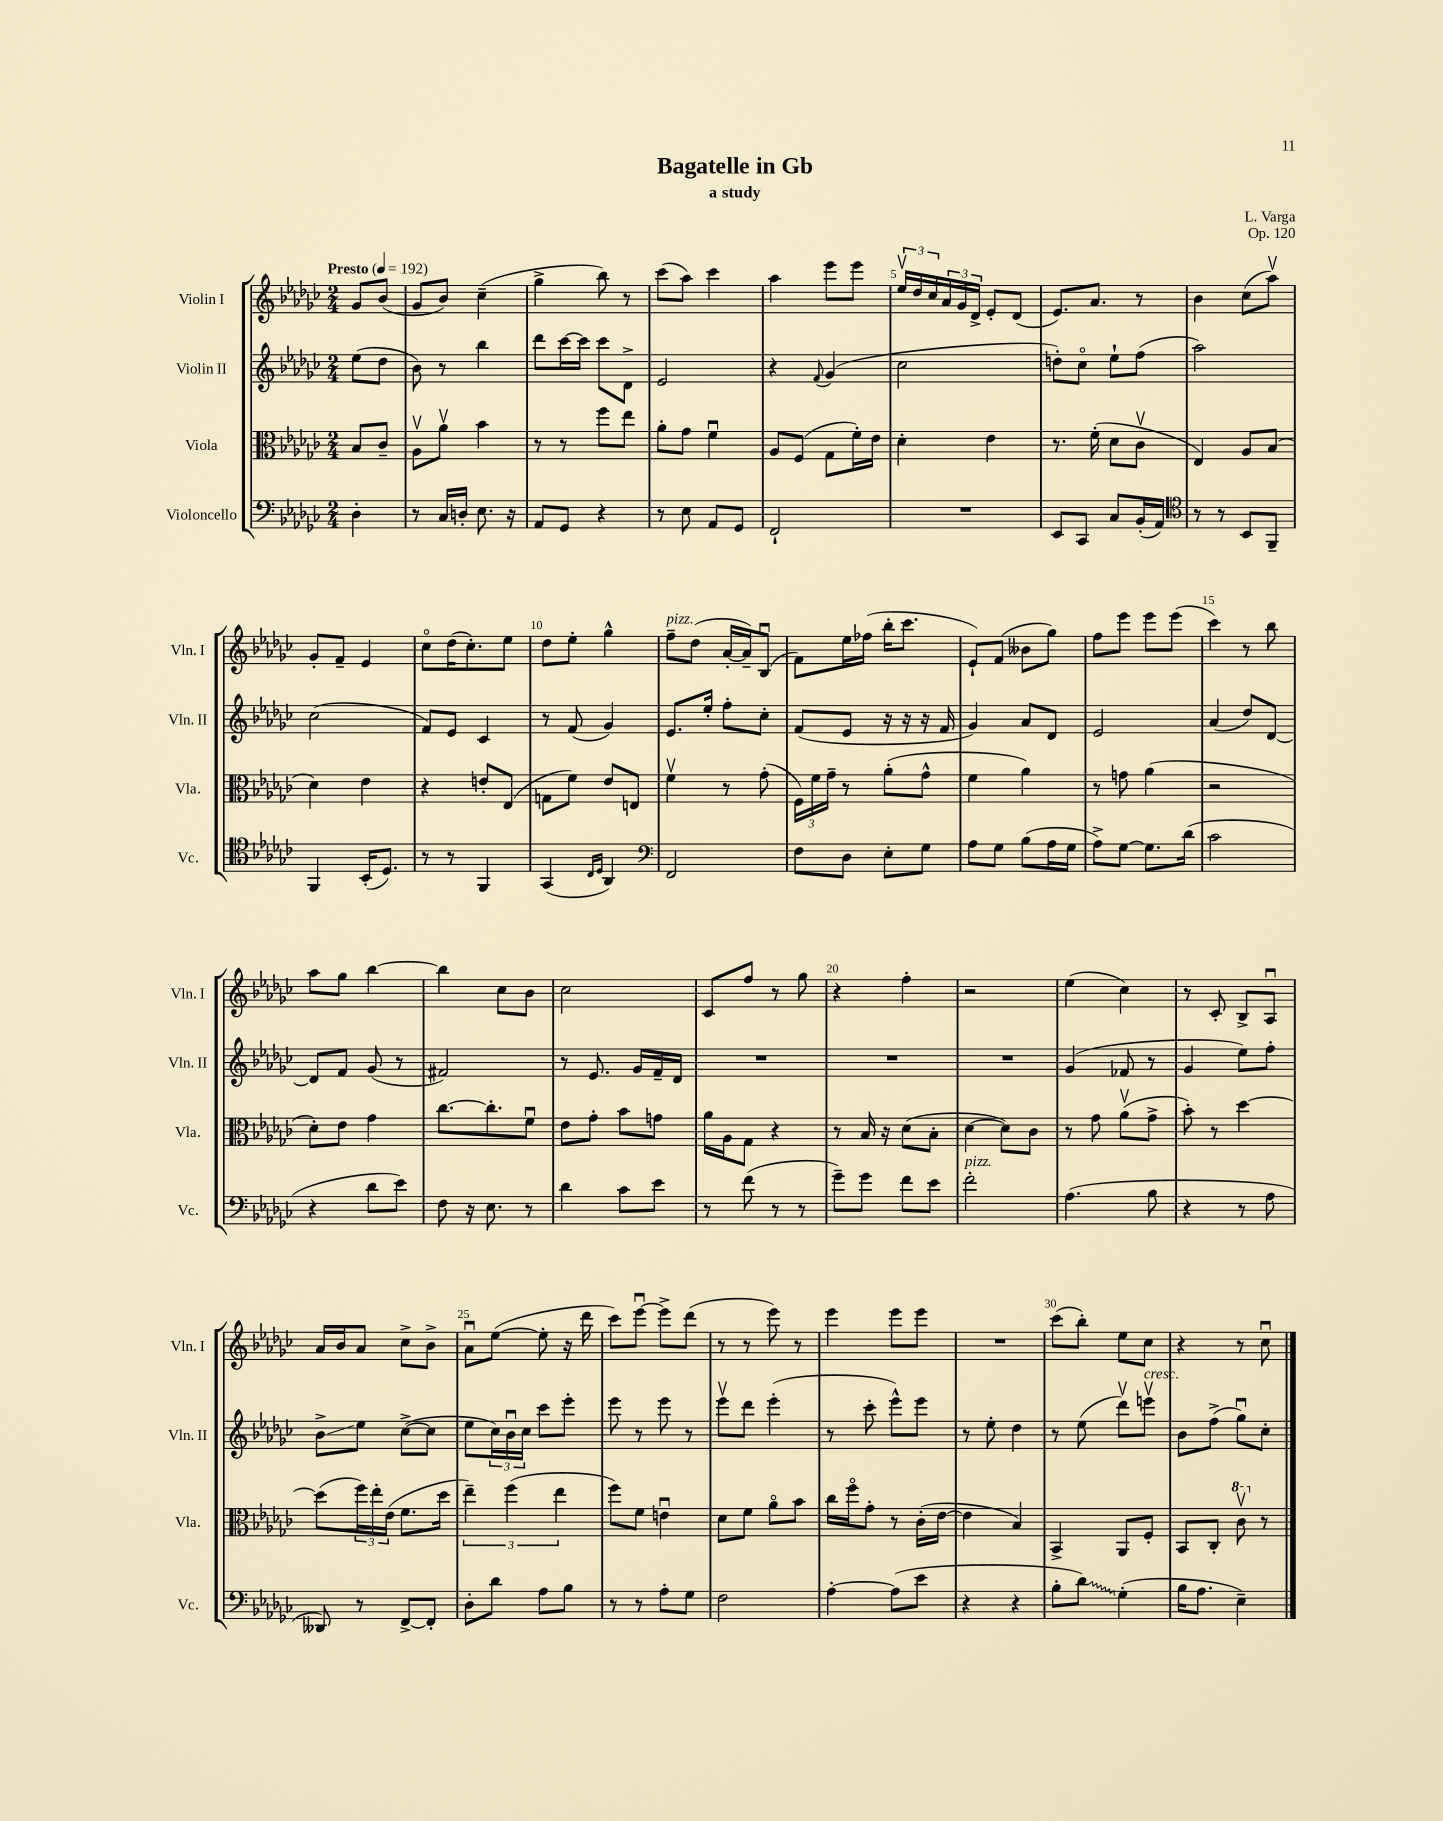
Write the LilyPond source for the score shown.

\header { title = "Bagatelle in Gb" composer = "L. Varga" subtitle = "a study" opus = "Op. 120" }
<<
\new StaffGroup <<
\new Staff = "s0" \with { instrumentName = "Violin I" shortInstrumentName = "Vln. I" } {
    \clef treble \key ges \major \numericTimeSignature \time 2/4 \partial 4 \tempo "Presto" 4 = 192
    ges'8 bes'8( |
    ges'8 bes'8) ces''4--( |
    ges''4-> bes''8) r8 |
    ces'''8( aes''8) ces'''4 |
    aes''4 ees'''8 ees'''8 |
    \tuplet 3/2 { ees''16\upbow des''16 ces''16 } \tuplet 3/2 { aes'16 ges'16 des'16-> } ees'8-. des'8( |
    ees'8.) aes'8. r8 |
    bes'4 ces''8( aes''8\upbow) |
    ges'8-. f'8-- ees'4 |
    ces''8\flageolet des''16( ces''8.-.) ees''8 |
    des''8 ees''8-. ges''4-^ |
    f''8--^\markup { \italic "pizz." } des''8( aes'16~-. aes'16--) bes8\downbow( |
    f'8) ees''16 fes''16( bes''16-. ces'''8. |
    ees'8-!) f'8( beses'8 ges''8) |
    f''8 ees'''8 ees'''8 ees'''8( |
    ces'''4) r8 bes''8 |
    aes''8 ges''8 bes''4~ |
    bes''4 ces''8 bes'8 |
    ces''2 |
    ces'8 f''8 r8 ges''8 |
    r4 f''4-. |
    r2 |
    ees''4( ces''4) |
    r8 ces'8-. bes8-> aes8\downbow |
    aes'16 bes'16 aes'8 ces''8-> bes'8-> |
    aes'8\downbow ees''8~( ees''8-. r16 des'''16 |
    ces'''8) ees'''8~\downbow ees'''8-> des'''8( |
    r8 r8 ees'''8) r8 |
    ees'''4 ees'''8 ees'''8 |
    R2 |
    ces'''8( bes''8-.) ees''8 ces''8 |
    r4 r8 ces''8\downbow \bar "|." |
}
\new Staff = "s1" \with { instrumentName = "Violin II" shortInstrumentName = "Vln. II" } {
    \clef treble \key ges \major \numericTimeSignature \time 2/4 \partial 4
    ees''8( des''8 |
    bes'8) r8 bes''4 |
    des'''8 ces'''16~ ces'''16 ces'''8 des'8-> |
    ees'2 |
    r4 \appoggiatura { f'8 } ges'4( |
    ces''2 |
    d''8-.) ces''8\flageolet ees''8-! f''8( |
    aes''2) |
    ces''2( |
    f'8) ees'8 ces'4 |
    r8 f'8( ges'4) |
    ees'8. ees''16-. f''8-. ces''8-. |
    f'8( ees'8 r16 r16 r16 f'16 |
    ges'4) aes'8 des'8 |
    ees'2 |
    aes'4( des''8) des'8~ |
    des'8 f'8 ges'8( r8 |
    fis'2) |
    r8 ees'8. ges'16 f'16-- des'16 |
    R2 |
    R2 |
    R2 |
    ges'4( fes'8 r8 |
    ges'4 ees''8) f''8-. |
    bes'8->\glissando ees''8 ces''8~->( ces''8 |
    ees''8 \tuplet 3/2 { ces''16) bes'16\downbow ces''16 } ces'''8 ees'''8-. |
    ees'''8 r8 ees'''8 r8 |
    ees'''8\upbow des'''8 ees'''4-.( |
    r8 ces'''8-. ees'''8-^) ees'''8 |
    r8 ees''8-. des''4 |
    r8 ees''8( des'''8\upbow) e'''8\upbow^\markup { \italic "cresc." } |
    bes'8 f''8->( ges''8\downbow) ces''8-. \bar "|." |
}
\new Staff = "s2" \with { instrumentName = "Viola" shortInstrumentName = "Vla." } {
    \clef alto \key ges \major \numericTimeSignature \time 2/4 \partial 4
    bes8 ces'8-- |
    aes8\upbow aes'8\upbow bes'4 |
    r8 r8 f''8 ees''8 |
    aes'8-. ges'8 f'4\downbow |
    aes8 f8( ges8 f'16-.) ees'16 |
    des'4-. ees'4 |
    r8. f'16-.( des'8 ces'8\upbow |
    ees4) aes8 bes8( |
    des'4) ees'4 |
    r4 e'8-. ees8( |
    g8 f'8) ees'8 e8 |
    f'4\upbow r8 ges'8-.( |
    \tuplet 3/2 { f16) f'16 ges'16-- } r8 aes'8-.( ges'8-^ |
    f'4 aes'4) |
    r8 g'8 aes'4( |
    r2 |
    des'8-.) ees'8 ges'4 |
    ces''8.~ ces''8.-. f'8\downbow |
    ees'8 ges'8-. bes'8 g'8 |
    aes'16 aes16 ges8 r4 |
    r8 bes16 r16 des'8( bes8-. |
    des'4~ des'8) ces'8 |
    r8 ges'8 aes'8\upbow( ges'8-> |
    bes'8-.) r8 des''4~ |
    des''8( \tuplet 3/2 { f''16) ees''16-. ees'16( } f'8. des''16 |
    \tuplet 3/2 { ees''4--) f''4( ees''4 } |
    f''8) f'8 e'4\downbow |
    des'8 f'8 aes'8\flageolet bes'8 |
    ces''16 f''16\flageolet ges'8-. r8 ces'16-.( ees'16~ |
    ees'4 bes4) |
    bes,4-> aes,8 f8-. |
    bes,8 ces8-. \ottava #1 ces''8\upbow \ottava #0 r8 \bar "|." |
}
\new Staff = "s3" \with { instrumentName = "Violoncello" shortInstrumentName = "Vc." } {
    \clef bass \key ges \major \numericTimeSignature \time 2/4 \partial 4
    des4-. |
    r8 ces16 d16-. ees8. r16 |
    aes,8 ges,8 r4 |
    r8 ees8 aes,8 ges,8 |
    f,2-! |
    R2 |
    ees,8 ces,8 ces8 bes,16-.( aes,16) |
    \clef tenor r8 r8 bes,8 f,8-- |
    f,4 bes,16-.( des8.) |
    r8 r8 f,4 |
    ges,4( \grace { ces16 des16 } aes,4) |
    \clef bass f,2 |
    f8 des8 ees8-. ges8 |
    aes8 ges8 bes8( aes16 ges16 |
    aes8->) ges8~ ges8. des'16( |
    ces'2 |
    r4 des'8 ees'8) |
    f8 r16 ees8. r8 |
    des'4 ces'8 ees'8 |
    r8 f'8( r8 r8 |
    ges'8--) ges'8 f'8 ees'8 |
    f'2-.^\markup { \italic "pizz." } |
    aes4.( bes8 |
    r4 r8 aes8 |
    deses,8) r8 f,8~-> f,8-. |
    des8-. des'8 aes8 bes8 |
    r8 r8 aes8-. ges8 |
    f2 |
    aes4~-. aes8( ees'8 |
    r4 r4 |
    bes8-. \once \override Glissando.style = #'zigzag des'8\glissando) ges4-.( |
    bes16 aes8. ees4--) \bar "|." |
}
>>
>>
\layout { \context { \Score \override BarNumber.break-visibility = ##(#f #t #t) barNumberVisibility = #(every-nth-bar-number-visible 5) } }
